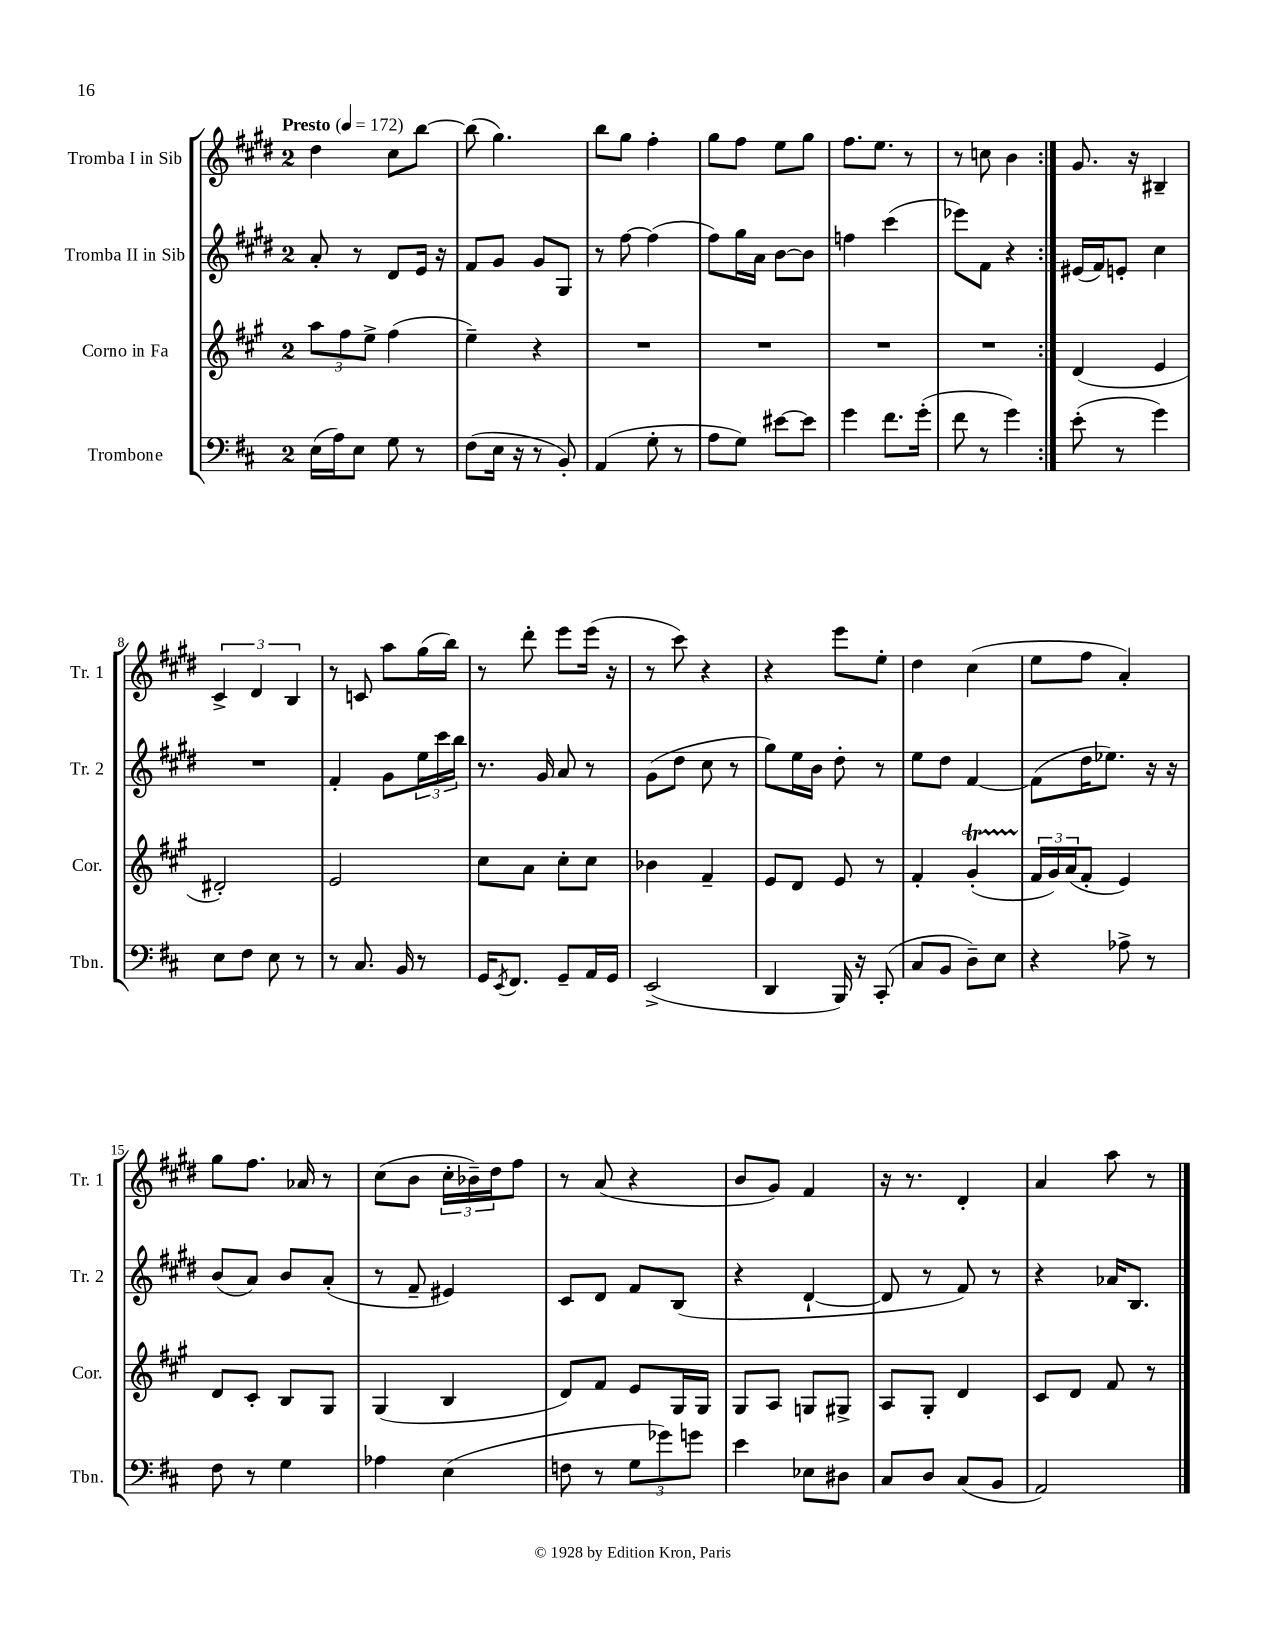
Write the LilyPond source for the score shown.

<<
\new StaffGroup <<
\new Staff = "s0" \with { instrumentName = "Tromba I in Sib" shortInstrumentName = "Tr. 1" } {
    \clef treble \key e \major \once \override Staff.TimeSignature.style = #'single-digit \time 2/4 \tempo "Presto" 4 = 172
    \repeat volta 2 { dis''4 cis''8 b''8~ |
    b''8( gis''4.) |
    b''8 gis''8 fis''4-. |
    gis''8 fis''8 e''8 gis''8 |
    fis''8. e''8. r8 |
    r8 c''8 b'4 | }
    gis'8. r16 bis4-- |
    \tuplet 3/2 { cis'4-> dis'4 b4 } |
    r8 c'8 a''8 gis''16( b''16) |
    r8 dis'''8-. e'''8 e'''16( r16 |
    r8 cis'''8) r4 |
    r4 e'''8 e''8-. |
    dis''4 cis''4( |
    e''8 fis''8 a'4-.) |
    gis''8 fis''8. aes'16 r8 |
    cis''8( b'8 \tuplet 3/2 { cis''16-. bes'16--) dis''16 } fis''8 |
    r8 a'8( r4 |
    b'8 gis'8) fis'4 |
    r16 r8. dis'4-. |
    a'4 a''8 r8 \bar "|." |
}
\new Staff = "s1" \with { instrumentName = "Tromba II in Sib" shortInstrumentName = "Tr. 2" } {
    \clef treble \key e \major \once \override Staff.TimeSignature.style = #'single-digit \time 2/4
    \repeat volta 2 { a'8-. r8 dis'8 e'16 r16 |
    fis'8 gis'8 gis'8 gis8 |
    r8 fis''8~ fis''4( |
    fis''8) gis''16 a'16 b'8~ b'8 |
    f''4 cis'''4( |
    ees'''8) fis'8 r4 | }
    eis'16( fis'16) e'8-. cis''4 |
    R2 |
    fis'4-. gis'8 \tuplet 3/2 { e''16 cis'''16 b''16 } |
    r8. gis'16 a'8 r8 |
    gis'8( dis''8 cis''8 r8 |
    gis''8) e''16 b'16 dis''8-. r8 |
    e''8 dis''8 fis'4~ |
    fis'8( dis''16 ees''8.) r16 r16 |
    b'8( a'8) b'8 a'8-.( |
    r8 fis'8-- eis'4) |
    cis'8 dis'8 fis'8 b8( |
    r4 dis'4~-! |
    dis'8 r8 fis'8) r8 |
    r4 aes'16 b8. \bar "|." |
}
\new Staff = "s2" \with { instrumentName = "Corno in Fa" shortInstrumentName = "Cor." } {
    \clef treble \key a \major \once \override Staff.TimeSignature.style = #'single-digit \time 2/4
    \repeat volta 2 { \tuplet 3/2 { a''8 fis''8 e''8-> } fis''4( |
    e''4--) r4 |
    R2 |
    R2 |
    R2 |
    R2 | }
    d'4( e'4 |
    dis'2-.) |
    e'2 |
    cis''8 a'8 cis''8-. cis''8 |
    bes'4 fis'4-- |
    e'8 d'8 e'8 r8 |
    fis'4-. gis'4-.\startTrillSpan( |
    \tuplet 3/2 { fis'16\stopTrillSpan gis'16) a'16( } fis'8-. e'4) |
    d'8 cis'8-. b8 gis8 |
    gis4( b4 |
    d'8) fis'8 e'8 gis16 gis16 |
    gis8 a8 g8 gis8-> |
    a8 gis8-. d'4 |
    cis'8 d'8 fis'8 r8 \bar "|." |
}
\new Staff = "s3" \with { instrumentName = "Trombone" shortInstrumentName = "Tbn." } {
    \clef bass \key d \major \once \override Staff.TimeSignature.style = #'single-digit \time 2/4
    \repeat volta 2 { e16( a16) e8 g8 r8 |
    fis8( e16 r16 r8 b,8-.) |
    a,4( g8-. r8 |
    a8 g8) eis'8~ eis'8 |
    g'4 fis'8. g'16-.( |
    fis'8 r8 g'4) | }
    e'8-.( r8 g'4) |
    e8 fis8 e8 r8 |
    r8 cis8. b,16 r8 |
    g,16 \acciaccatura { e,8 } fis,8. g,8-- a,16 g,16 |
    e,2->( |
    d,4 b,,16) r16 cis,8-.( |
    cis8 b,8 d8--) e8 |
    r4 aes8-> r8 |
    fis8 r8 g4 |
    aes4 e4( |
    f8 r8 \tuplet 3/2 { g8 ges'8) g'8 } |
    e'4 ees8 dis8 |
    cis8 d8 cis8( b,8 |
    a,2) \bar "|." |
}
>>
>>
